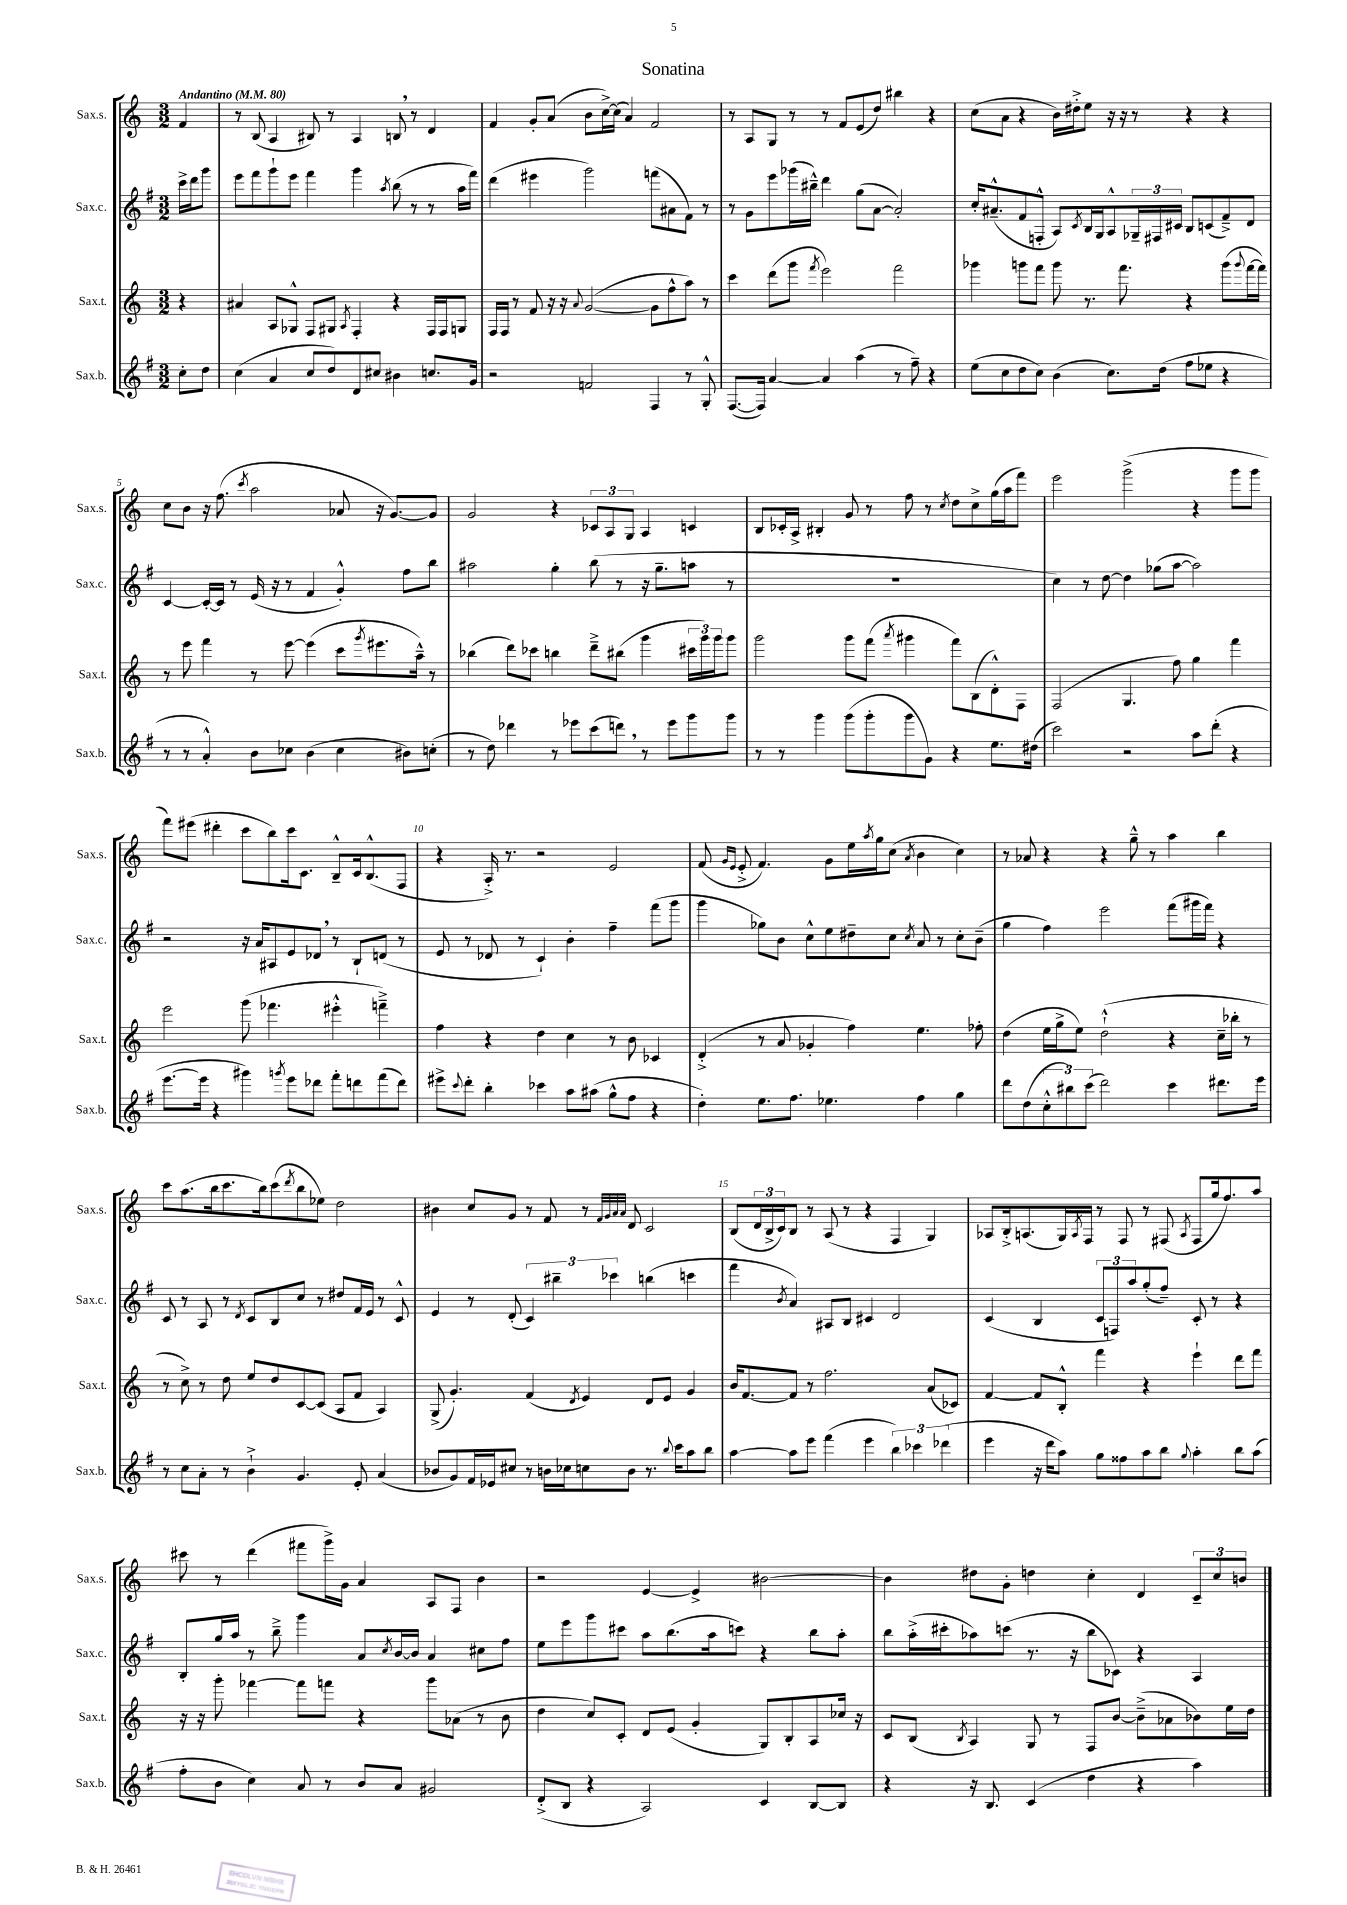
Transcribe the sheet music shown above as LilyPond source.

\header { title = "Sonatina" }
<<
\new StaffGroup <<
\new Staff = "s0" \with { instrumentName = "Sax.s." shortInstrumentName = "Sax.s." } {
    \clef treble \key c \major \numericTimeSignature \time 3/2 \partial 4 \tempo "Andantino" 4 = 80
    f'4 |
    r8 b8( a4 bis8) r8 a4 b8 \breathe r8 d'4 |
    f'4 g'8-. a'8( b'8 c''16~->) c''16( a'4) f'2 |
    r8 a8 g8 r8 r8 f'8 e'8( d''8) bis''4 r4 |
    c''8( a'8 r4 b'16) dis''16-.-> e''8 r16 r16 r8 r4 r4 |
    c''8 b'8 r16 f''8.( \acciaccatura { c'''8 } a''2 aes'8 r16 g'8.~) g'8 |
    g'2 r4 \tuplet 3/2 { ces'8 a8 g8 } a4 c'4 |
    b8 ces'16-. a16-> bis4-. g'8 r8 f''8 r8 \acciaccatura { c''8 } d''8 c''8-> g''16( a''16 f'''8) |
    e'''2 g'''2->( r4 g'''8 g'''8 |
    f'''8) eis'''8( dis'''4-. c'''8 b''8) c'''16 c'8. b8---^ c'16 b8.-^( f8 |
    r4 a16-.->) r8. r2 e'2 |
    f'8( \grace { g'16 e'16 } e'8-.-> f'4.) g'8 e''16 \acciaccatura { a''8 } g''16 c''8( \acciaccatura { a'8 } b'4 c''4) |
    r8 aes'8 r4 r4 g''8---^ r8 a''4 b''4 |
    c'''8 a''8.( b''16 c'''8. b''16) c'''8( \acciaccatura { d'''8 } b''8 ees''8) d''2 |
    bis'4 c''8 g'8 r8 f'8 r8 \grace { f'32 g'32 a'32 a'32 } d'8 c'2 |
    b8( \tuplet 3/2 { d'16 b16-> c'16) } b8 r8 a8( r8 r4 f4 g4) |
    aes8 b16-.-> a8.( g16) \acciaccatura { a8 } f16 r8 f8 r8 fis8( \acciaccatura { a8 } fis8 g''16 f''8.) a''8 |
    cis'''8 r8 d'''4( fis'''8 g'''16->) g'16 a'4 a8 f8 b'4 |
    r2 e'4~ e'4-> bis'2~ |
    bis'4 dis''8 g'8-. d''4 c''4-. d'4 \tuplet 3/2 { c'8-- c''8 b'8 } \bar "|." |
}
\new Staff = "s1" \with { instrumentName = "Sax.c." shortInstrumentName = "Sax.c." } {
    \clef treble \key g \major \numericTimeSignature \time 3/2 \partial 4
    c'''16-> d'''16 g'''8 |
    e'''8 fis'''8 g'''8-! e'''8 fis'''4 g'''4 \acciaccatura { a''8 } b''8( r8 r8 a''16 fis'''16) |
    d'''4( eis'''4 g'''2) f'''8( ais'8 fis'8) r8 |
    r8 g'8 e'''8 ges'''16( bis''16---^) d'''4 g''8( a'8~ a'2-.) |
    c''16-. ais'8.---^( fis'8 f8-.-^ a8) \acciaccatura { c'8 } b16 g16 a8-^ \tuplet 3/2 { ges16-- fis16 cis'16 } b8 c'8( fis'8--->) d'8 |
    c'4~ c'16~-. c'16 r8 e'16( r16 r8 fis'4 g'4-.-^) fis''8 b''8 |
    ais''2 g''4-. b''8( r8 r16 g''8.-- a''8 r8 |
    R1. |
    c''4) r8 d''8~ d''4 ges''8( a''8~ a''2) |
    r2 r16 a'16 ais8 e'8 des'8 \breathe r8 b8-! d'8( r8 |
    e'8 r8 des'8 r8 c'4-!) b'4-. fis''4-- fis'''8( g'''8 |
    g'''4 ges''8) b'8 c''8-^ e''8 dis''8-- c''8 \acciaccatura { c''8 } a'8 r8 c''8-. b'8--( |
    g''4 fis''4) e'''2 fis'''8( gis'''16 fis'''16) r4 |
    c'8 r8 a8 r8 \acciaccatura { d'8 } c'8 b8 c''8 r8 dis''8 fis'16 e'16 r8 c'8-^ |
    e'4 r8 d'8-.( \tuplet 3/2 { c'4) bis''4-- ces'''4 } b''4( c'''4 |
    fis'''4 \acciaccatura { b'8 } a'4) ais8 b8 cis'4 d'2 |
    c'4( b4 \tuplet 3/2 { c'8 f8) a''8 } g''8-.( fis''8--) c'8-. r8 r4 |
    b8-. g''16 a''16 r8 b''8---> g'''4 a'8 \acciaccatura { c''8 } b'16~ b'16 a'4 cis''8 fis''8 |
    e''8 e'''8 g'''8 cis'''8 a''8 b''8.( a''16 c'''8) r4 b''8 a''8-. |
    b''8 a''16-.->( cis'''16-. aes''8) c'''8( r8. r16 b''8 ces'8) r4 a4 \bar "|." |
}
\new Staff = "s2" \with { instrumentName = "Sax.t." shortInstrumentName = "Sax.t." } {
    \clef treble \key c \major \numericTimeSignature \time 3/2 \partial 4
    r4 |
    ais'4 a8 ges8-^ f8 gis8 \acciaccatura { a8 } f4-. r4 f16 f16 g8 |
    f16 f16 r8 f'8 r16 r16 \appoggiatura { a'8 } g'2~( g'8 f''8-^ a''8) r8 |
    c'''4 d'''8( g'''8 \acciaccatura { f'''8 } e'''2) f'''2 |
    ges'''4 g'''8 f'''8 g'''8 r8. f'''8. r4 g'''8( \appoggiatura { g'''8 } f'''16~ f'''16) |
    r8 e'''8 f'''4 r8 e'''8~ e'''4( c'''8 \acciaccatura { g'''8 } eis'''8. a''16---^) r8 |
    bes''4( d'''8) ces'''8 b''4 d'''8---> bis''8( g'''4 \tuplet 3/2 { cis'''16 g'''16) g'''16 } g'''8 |
    g'''2 g'''8 f'''8( \acciaccatura { a'''8 } gis'''4 f'''8) b8( d'8-.-^) f8 |
    f2( g4. f''8) g''4 f'''4 |
    e'''2 g'''8( fes'''4. eis'''4-.-^ f'''4--->) |
    f''4 r4 d''4 c''4 r8 b'8 ces'4 |
    d'4-.->( r8 a'8 ges'4-. f''4) e''4. fes''8-. |
    d''4( e''16 g''16-> e''8) d''2-!-^( r4 c''16-- bes''16-. r8 |
    r8 c''8->) r8 d''8 e''8 d''8 c'8~ c'8( a8 f'8 a4) |
    g8->( g'4.-.) f'4( \acciaccatura { d'8 } e'4) d'8 e'8 g'4 |
    b'16 f'8.~ f'8 r8 f''2. a'8( ces'8) |
    f'4~ f'8 b8-.-^ f'''4 r4 e'''4-! d'''8 f'''8 |
    r16 r16 g'''8-. fes'''4~ fes'''8 f'''8 r4 g'''8 aes'8( r8 b'8 |
    d''4 c''8) c'8-. d'8 e'8( g'4-. g8) b8-. a8 ces''16 r16 |
    c'8 b8( \acciaccatura { b8 } a4) g8 r8 f8 b'8~ b'8--->( aes'8 bes'8) e''16 d''16 \bar "|." |
}
\new Staff = "s3" \with { instrumentName = "Sax.b." shortInstrumentName = "Sax.b." } {
    \clef treble \key g \major \numericTimeSignature \time 3/2 \partial 4
    c''8-. d''8 |
    c''4( a'4 c''8 d''8) d'8 cis''8 bis'4 c''8. g'16 |
    r2 f'2 fis4 r8 g8-.-^ |
    fis8.~( fis16) a'4~ a'4 a''4( r8 fis''8--) r4 |
    e''8( c''8 d''8 c''8) b'4( c''8.) d''16( fis''8 ees''8 r4 |
    r8 r8 a'4-.-^) b'8 ces''8 b'4( ces''4 bis'8) c''8-.( |
    r8 d''8) des'''4 r8 ees'''8 c'''8( d'''8) \breathe r8 ees'''8 g'''8 g'''8 |
    r8 r8 g'''4 g'''8( g'''8-. g'''8 g'8) r4 e''8. dis''16( |
    c'''2) r2 a''8 d'''8-.( r4 |
    e'''8.~ e'''16 r4 gis'''4) \acciaccatura { g'''8 } e'''8 des'''8 fis'''8-. d'''8 fis'''8( d'''8) |
    eis'''8-> \appoggiatura { c'''8 } d'''8-. b''4-. ces'''4 a''8 ais''8( g''8-^ fis''8 r4 |
    d''4-.) e''8. fis''8. ees''4. fis''4 g''4 |
    d'''8 d''8( \tuplet 3/2 { c''8-.-^ bis''8) c'''8( } d'''2) c'''4 dis'''8. e'''16 |
    r8 c''8 a'8-. r8 b'4-!-> g'4. e'8-. a'4( |
    bes'8 g'8) fis'16 ees'16 cis''8 r8 b'16 ces''16 c''8 b'8 r8. \appoggiatura { b''8 } c'''16 a''8 b''8 |
    a''4~ a''8 e'''8 fis'''4( e'''4 \tuplet 3/2 { b''4) ces'''4 des'''4( } |
    e'''4 r16 d'''16 a''8) g''8 fisis''8 a''8 b''8 \appoggiatura { g''8 } a''4-. b''8 a''8( |
    fis''8-. b'8 c''4) a'8 r8 b'8 a'8 gis'2 |
    d'8-.->( b8 r4 a2) c'4 b8~ b8 |
    r4 r16 b8. c'4( d''4 r4 a''4) \bar "|." |
}
>>
>>
\layout { \context { \Score \override BarNumber.break-visibility = ##(#f #t #t) barNumberVisibility = #(every-nth-bar-number-visible 5) } }
